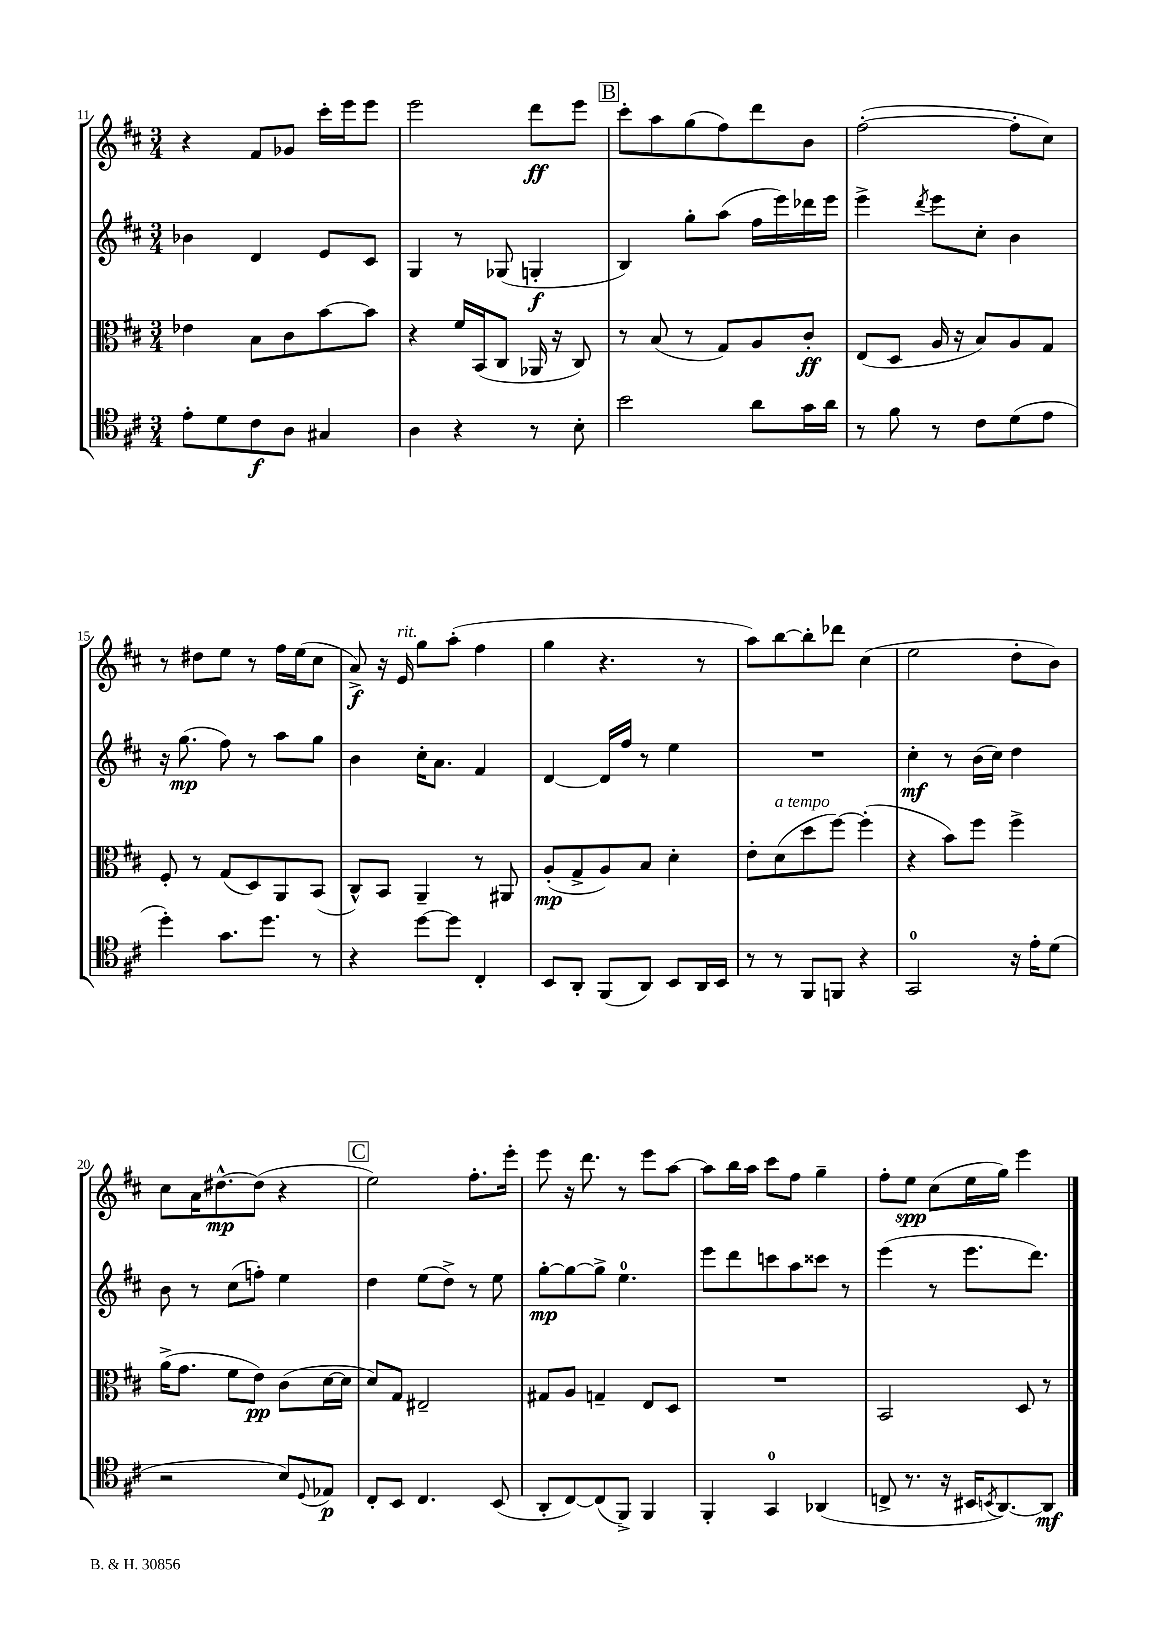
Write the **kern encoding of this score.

**kern	**kern	**kern	**kern
*staff4	*staff3	*staff2	*staff1
*clefC4	*clefC3	*clefG2	*clefG2
*k[f#c#]	*k[f#c#]	*k[f#c#]	*k[f#c#]
*M3/4	*M3/4	*M3/4	*M3/4
8e'	4e-	4b-	4r
8d	.	.	.
8c#	8B	4d	8f#
8A	8c#	.	8g-
4G#	[8b	8e	16ccc#'
.	.	.	16eee
.	8b]	8c#	8eee
=	=	=	=
4A	4r	4G	2eee
4r	16f#	8r	.
.	(16BB	.	.
.	8C#	(8G-	.
8r	16AA-	4G'	8ddd
.	16r	.	.
8B'	8C#)	.	8eee
=	=	=	=
2b	8r	4B)	8ccc#'
.	(8B	.	8aa
.	8r	8gg'	(8gg
.	8G)	(8aa	8ff#)
8a	8A	16ff#	8ddd
.	.	16eee)	.
16g	8c#'	16ddd-	8b
16a	.	16eee	.
=	=	=	=
8r	(8E	4eee^	([2ff#'
8f#	8D	.	.
.	.	8qddd	.
8r	16A	8eee	.
.	16r	.	.
8c#	8B)	8cc#'	.
(8d	8A	4b	8ff#']
8e	8G	.	8cc#)
=	=	=	=
4dd')	8F#'	16r	8r
.	.	(8.gg	.
.	8r	.	8dd#
8.g	(8G	8ff#)	8ee
.	8D)	8r	8r
8.dd	.	.	.
.	8AA	8aa	16ff#
.	.	.	(16ee
8r	(8BB	8gg	8cc#
=	=	=	=
4r	8C#^^)	4b	8a^)
.	8BB	.	16r
.	.	.	16e
[8dd	4AA~	16cc#'	8gg
.	.	8.a	.
8dd]	.	.	(8aa'
4C#'	8r	4f#	4ff#
.	8AA#	.	.
=	=	=	=
8BB	(8A'	[4d	4gg
8AA'	8G^	.	.
(8FF#	8A)	16d]	4.r
.	.	16ff#	.
8AA)	8B	8r	.
8BB	4d'	4ee	.
16AA	.	.	8r
16BB	.	.	.
=	=	=	=
8r	8e'	2.r	8aa)
8r	(8d	.	[8bb
8FF#	8dd	.	8bb']
8FF	[8ff#)	.	8ddd-
4r	(4ff#']	.	(4cc#
=	=	=	=
2GG	4r	4cc#'	2ee
.	8b)	8r	.
.	8ff#	(16b	.
.	.	16cc#)	.
16r	4ff#^	4dd	8dd'
16e'	.	.	.
(8d	.	.	8b)
=	=	=	=
2r	(16a^	8b	8cc#
.	8.g	.	.
.	.	8r	16a
.	.	.	[8.dd#^^
.	8f#	(8cc#	.
.	8e)	8ff')	(8dd#]
8B)	(8c#	4ee	4r
8qqD	.	.	.
8E-	[16d	.	.
.	16d]	.	.
=	=	=	=
8C#'	8d)	4dd	2ee)
8BB	8G	.	.
4.C#	2E#~	(8ee	.
.	.	8dd^)	.
.	.	8r	8.ff#'
(8BB	.	8ee	.
.	.	.	16eee'
=	=	=	=
8AA'	8G#	[8gg'	8eee
[8C#)	8A	8gg_	16r
.	.	.	8.ddd
(8C#]	4G~	8gg^]	.
8FF#^)	.	4.ee	8r
4FF#	8E	.	8eee
.	8D	.	[8aa
=	=	=	=
4FF#'	2.r	8eee	8aa]
.	.	8ddd	16bb
.	.	.	16aa
4GG	.	8ccc	8ccc#
.	.	8aa	8ff#
(4AA-	.	8ccc##	4gg~
.	.	8r	.
=	=	=	=
8C^	2BB	(4eee	8ff#'
8.r	.	.	8ee
.	.	8r	(8cc#
16r	.	.	.
16BB#	.	8.eee	16ee
8qBB	.	.	.
[8.AA)	.	.	16gg)
.	8D	.	4eee
.	.	8.ddd)	.
8AA]	8r	.	.
==	==	==	==
*-	*-	*-	*-
